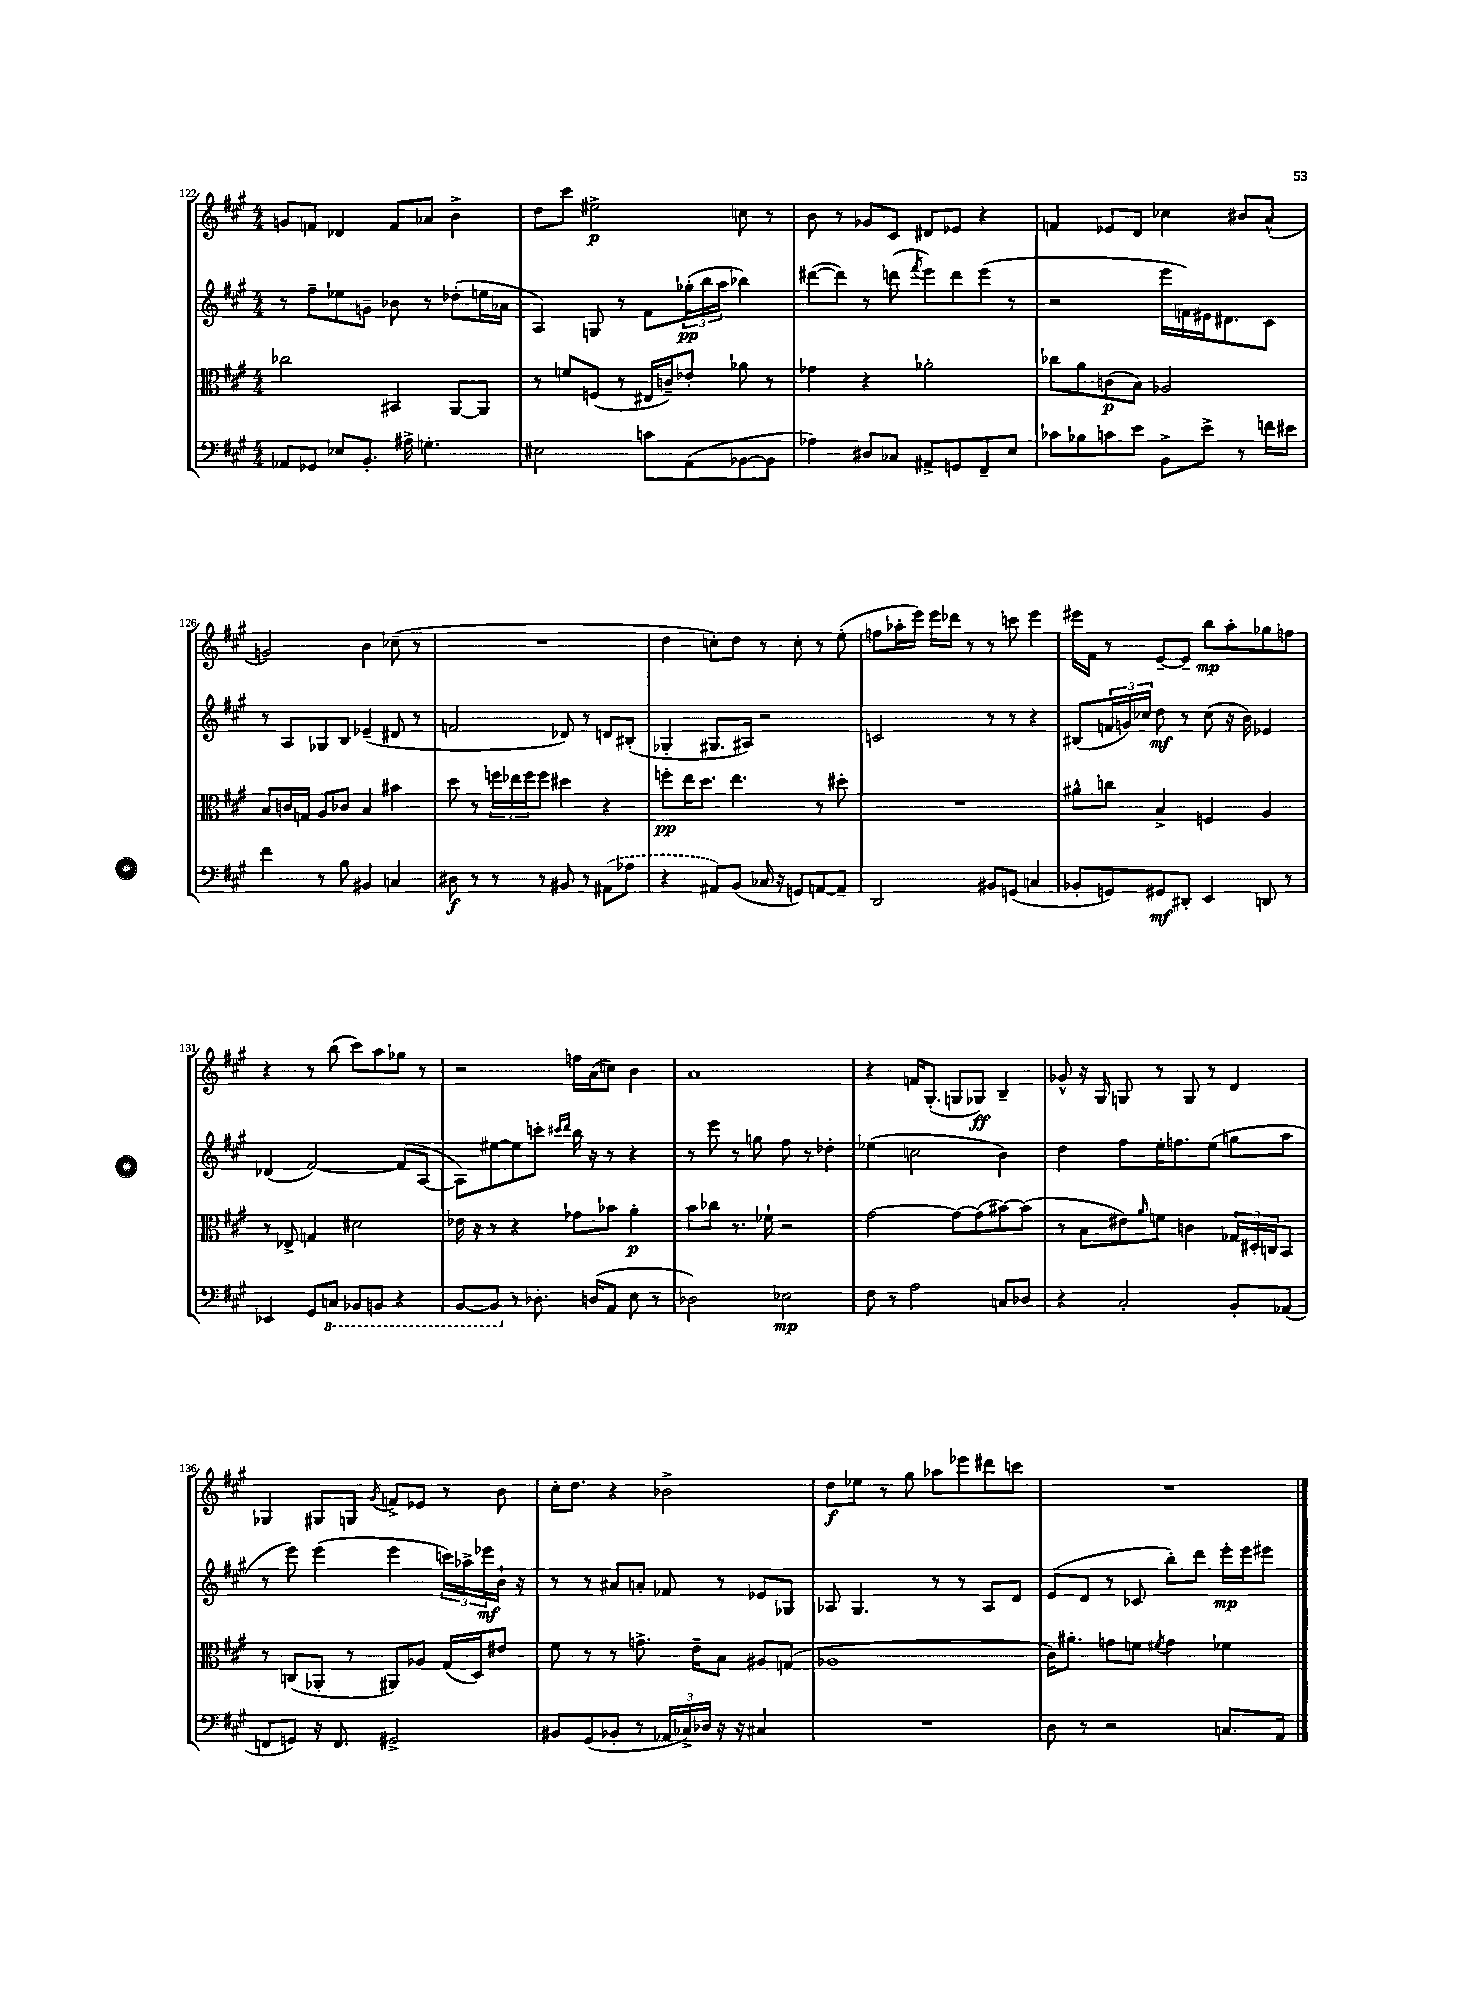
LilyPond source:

<<
\new StaffGroup <<
\new Staff = "s0" {
    \clef treble \key a \major \numericTimeSignature \time 4/4
    g'8 f'8 des'4 f'8 aes'8 b'4-> |
    d''8 cis'''8 eis''2->\p c''8 r8 |
    b'8 r8 ges'8 cis'8 dis'8 ees'8 r4 |
    f'4 ees'8 d'8 ces''4 bis'8 a'8-^( |
    g'2) b'4 ces''8--( r8 |
    R1 |
    d''4 c''8-.) d''8 r8 c''8-. r8 e''8-.( |
    f''8 aes''16-. e'''16) e'''16 des'''16 r8 r8 c'''8 e'''4 |
    eis'''16 fis'16 r8 e'8~-- e'8-- b''8\mp a''8-. ges''8 f''8 |
    r4 r8 b''8( cis'''8) a''8 ges''8 r8 |
    r2 f''16 a'16( c''8) b'4 |
    a'1 |
    r4 f'16 gis8.-.( g8 ges8\ff) b4-- |
    ges'8-^ r16 gis16 g8 r8 g8 r8 d'4 |
    ges4 gis8 g8 \acciaccatura { gis'8 } f'8-> ees'8 r8 b'8 |
    cis''16-. d''8. r4 bes'2-> |
    d''8\f ees''8 r8 gis''8 aes''8 ees'''8 dis'''8 c'''8 |
    R1 \bar "|." |
}
\new Staff = "s1" {
    \clef treble \key a \major \numericTimeSignature \time 4/4
    r8 fis''8-- ees''8 g'8-- bes'8 r8 des''8-.( e''16 aes'16 |
    a4) g8 r8 fis'8 \tuplet 3/2 { ges''16-.\pp( b''16 a''16 } bes''4) |
    dis'''8~( dis'''8) r8 d'''8( \acciaccatura { fis'''8 } e'''8) d'''8 e'''8( r8 |
    r2 e'''16 f'16) eis'16 dis'8. cis'8 |
    r8 a8 ges8 b8 ees'4--( dis'8 r8 |
    f'2 des'8) r8 d'8 bis8-.( |
    ges4-. gis8. ais16) r2 |
    c'2 r8 r8 r4 |
    bis8( \tuplet 3/2 { f'16 g'16) ces''16 } d''8\mf r8 ces''8( r16 b'16) ees'4 |
    des'4( fis'2~) fis'8( a8~ |
    a8) eis''8~ eis''8 c'''8-. \grace { cis'''16 d'''16 } b''16 r16 r8 r4 |
    r8 e'''8 r8 g''8 fis''8 r8 des''4-. |
    ees''4( c''2 b'4) |
    d''4 fis''8 e''16-. f''8. e''8( g''8 a''8 |
    r8 e'''8) e'''4( e'''4 \tuplet 3/2 { c'''16) aes''16-> ees'''16\mf } b'16-! r16 |
    r8 r8 ais'8 a'8-. fes'8 r8 ees'8 ges8 |
    aes8 gis4. r8 r8 aes8 d'8 |
    e'8( d'8 r8 ces'8 b''8-.) d'''8 e'''16-.\mp e'''16 eis'''8 \bar "|." |
}
\new Staff = "s2" {
    \clef alto \key a \major \numericTimeSignature \time 4/4
    ces''2 bis,4 a,8~ a,8 |
    r8 f'8 f8( r8 eis16 c'16--) ees'8-. aes'8 r8 |
    ges'4 r4 aes'2-. |
    ces''8 a'8 c'8\p( b8) aes2 |
    b8 c'16 g16 a8 ces'8 b4 bis'4 |
    d''8 r8 \tuplet 3/2 { f''16 ees''16 f''16 } f''8 dis''4 r4 |
    f''8-.\pp e''16 d''8. e''4. r8 dis''8-. |
    R1 |
    ais'8-^ c''8 b4-> f4 a4 |
    r8 ees8-> g4 dis'2 |
    ees'16 r16 r8 r4 ges'8 bes'8 a'4-.\p |
    b'8 ces''8 r8. fes'16-! r2 |
    gis'2~ gis'8~ gis'8( bis'8~) bis'8( |
    r8 b8 eis'8) \grace { a'16 } f'8 c'4 \tuplet 3/2 { ges16 dis16-. c16 } b,8 |
    r8 c8( aes,8-. r8 ais,8) aes8 gis16( d16) eis'8 |
    fis'8 r8 r8 g'8.-> e'16-- b8 ais8 g8( |
    aes1 |
    cis'16) ais'8.-. g'8 f'8 \acciaccatura { fis'8 } g'4 fes'4 \bar "|." |
}
\new Staff = "s3" {
    \clef bass \key a \major \numericTimeSignature \time 4/4
    aes,8 ges,8 ees8 b,8.-. ais16-> g4.-. |
    eis2 c'8 a,8( bes,8~ bes,8 |
    aes4) dis8 ces8 ais,8-> g,8 fis,8-- e8 |
    ces'8 bes8 c'8 e'8 b,8-> e'8-> r8 f'16 eis'16 |
    fis'4 r8 b8 bis,4 c4 |
    dis8\f r8 r8 r8 bis,8 r8 \once \slurDashed ais,8( aes8 |
    r4 ais,8) b,8( ces16 r16 g,8) a,8~ a,8-- |
    d,2 bis,8 g,8( c4 |
    bes,8-. g,8) gis,8\mf dis,8-. e,4 d,8 r8 |
    ees,4 gis,8 \ottava #-1 c,8 bes,,8 b,,8 r4 |
    b,,8~ b,,8 \ottava #0 r8 des8.-. d16( a,8 e8 r8 |
    des2) ees2\mp |
    fis8 r8 a2 c8 des8 |
    r4 cis2-. b,8-. aes,8( |
    f,8 g,8) r16 f,8. gis,2-> |
    bis,8 gis,8( bes,8-. r8 \tuplet 3/2 { aes,16 ces16->) des16 } r16 r16 cis4 |
    R1 |
    d8 r8 r2 c8. a,16 \bar "|." |
}
>>
>>
\layout { \context { \Score currentBarNumber = #122 } }
